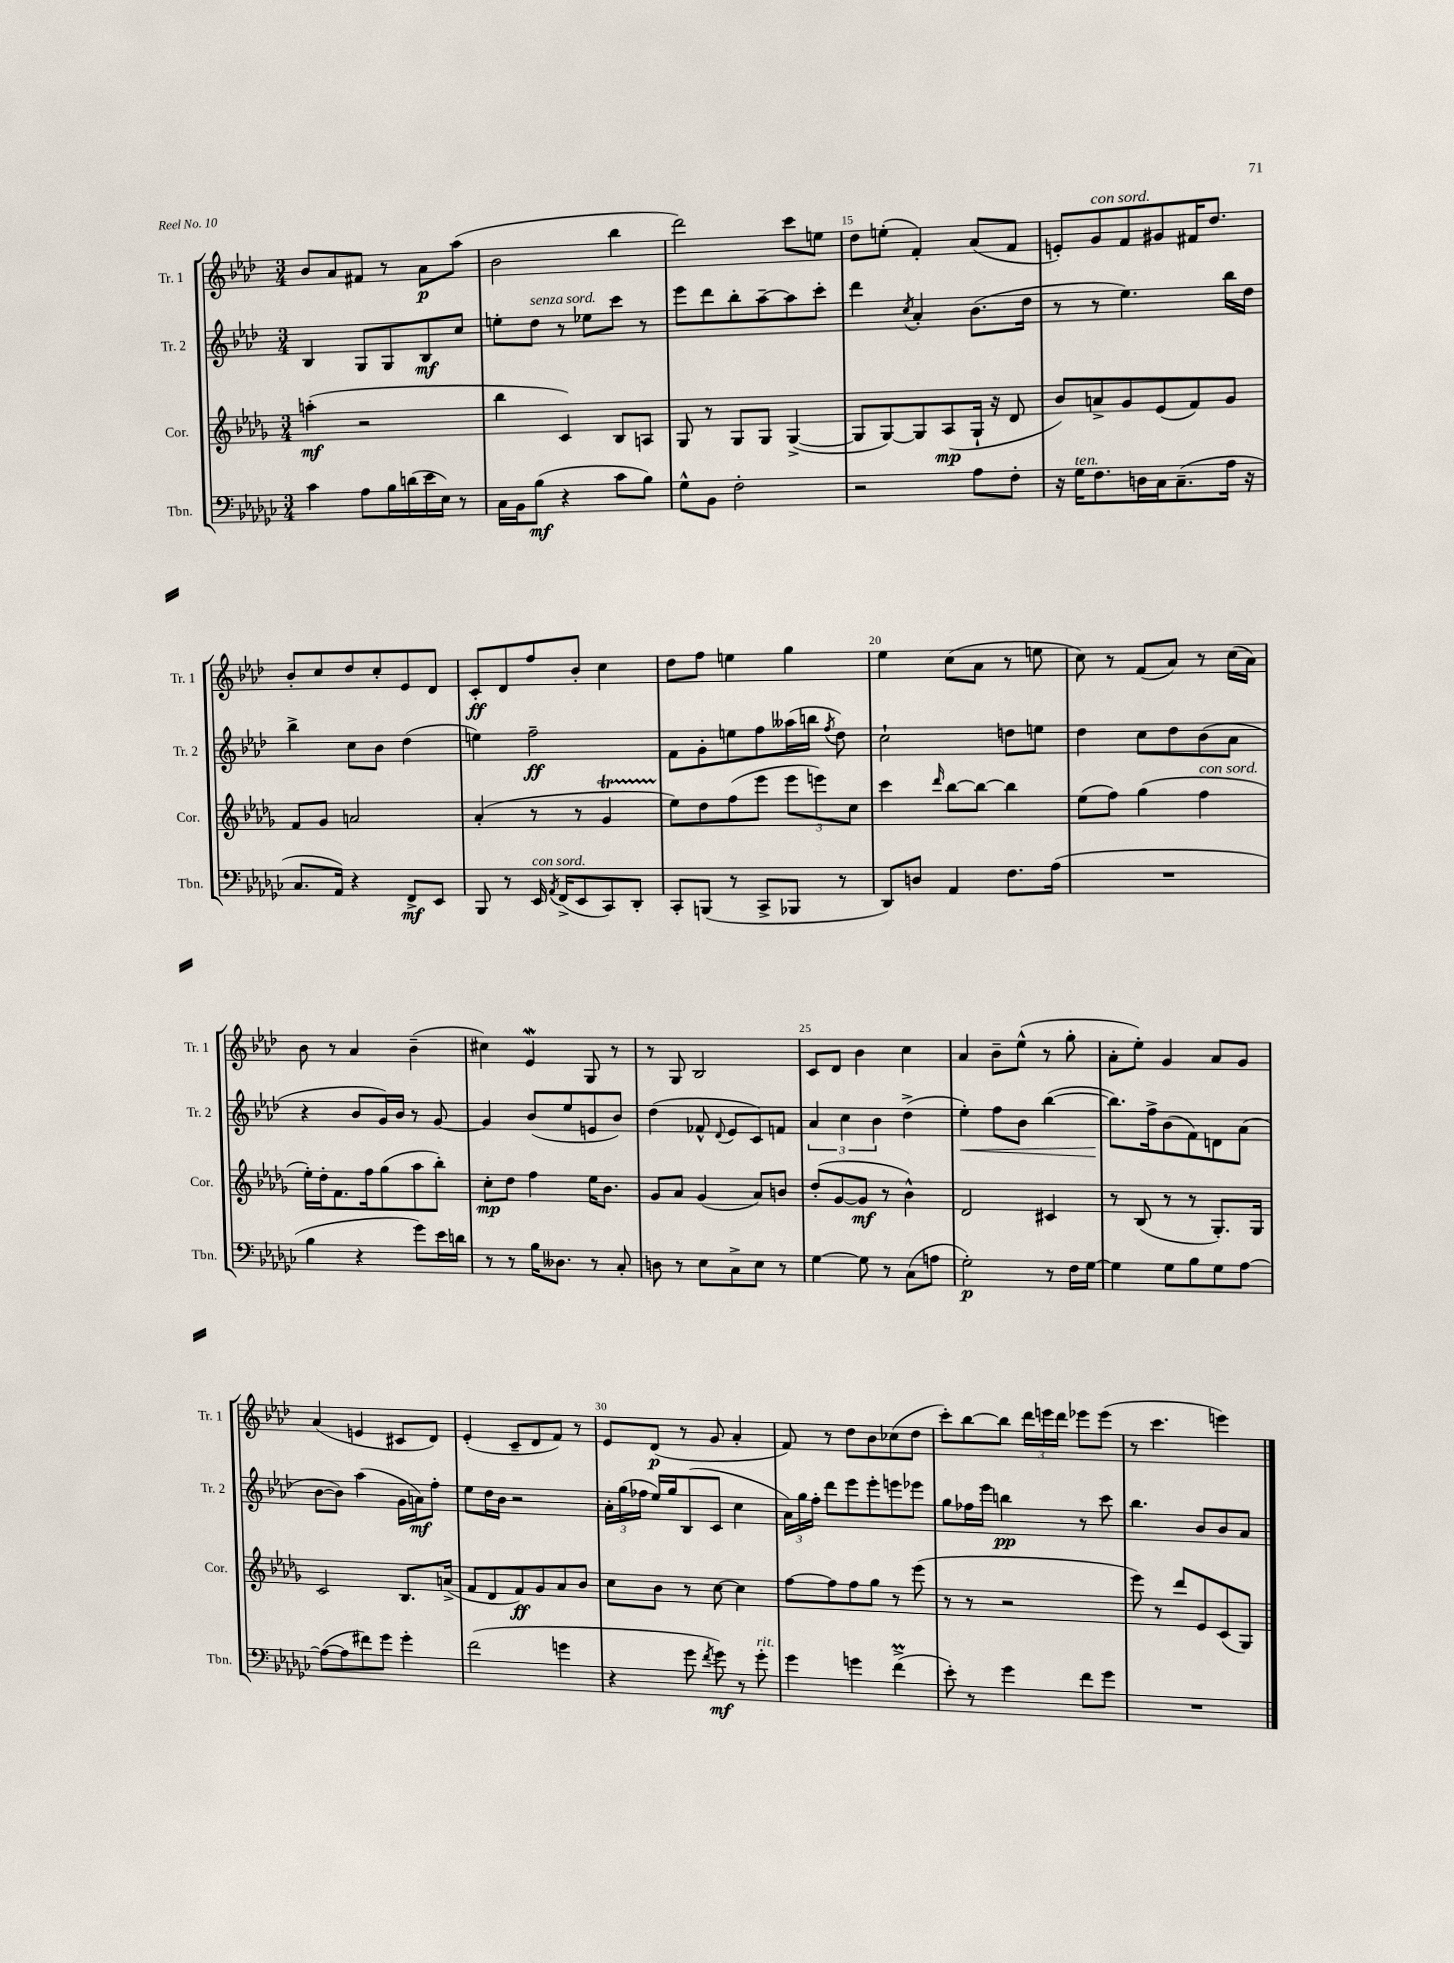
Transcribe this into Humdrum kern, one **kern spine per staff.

**kern	**kern	**kern	**kern
*staff4	*staff3	*staff2	*staff1
*clefF4	*clefG2	*clefG2	*clefG2
*k[b-e-a-d-g-c-]	*k[b-e-a-d-g-]	*k[b-e-a-d-]	*k[b-e-a-d-]
*M3/4	*M3/4	*M3/4	*M3/4
4c-	(4aa'	4B-	8b-
.	.	.	8a-
8A-	2r	8G	8f#
16B-	.	8G	8r
(16d	.	.	.
16e-	.	8B-	8a-
16E-)	.	.	.
8r	.	8cc	(8aa-
=	=	=	=
16C-	4bb-	8ee'	2b-
16BB-	.	.	.
(8B-	.	8dd-	.
4r	4c)	8r	.
.	.	8ee-	.
8c-	8B-	8ccc	4bb-
8B-)	8A	8r	.
=	=	=	=
8G-^^	8G-	8eee-	2ddd-)
8BB-	8r	8ddd-	.
2F'	8G-	8bb-'	.
.	8G-	[8aa-~	.
.	([4G-^	8aa-]	8ccc
.	.	8ccc'	8ee
=	=	=	=
2r	8G-]	4ddd-	8dd-
.	[8G-)	.	(8ee'
.	.	8qcc	.
.	8G-]	4a-'	4f')
.	(8A-	.	.
8A-	16G-`	(8.b-	(8a-
.	16r	.	.
8F'	8d-	.	8f
.	.	16dd-	.
=	=	=	=
16r	8b-)	8r	8e')
16G-	.	.	.
8.F	8a^	8r	8g
.	8g-	4.ee-)	8f
16D	.	.	.
16C-	(8e-	.	8g#
(8.C-~	.	.	.
.	8f)	.	16f#
.	.	.	8.dd-
16A-	8g-	16bb-	.
16r	.	16dd-	.
=	=	=	=
8.C-	8f	4bb-^	8b-'
.	8g-	.	8cc
16AA-)	.	.	.
4r	2a	8cc	8dd-
.	.	8b-	8cc'
8FF^	.	(4dd-	8e-
8EE-	.	.	8d-
=	=	=	=
8BBB-	(4a-'	4ee)	8c'
8r	.	.	8d-
16EE-	8r	2ff~	8ff
8qAA-	.	.	.
(16FF^	.	.	.
8EE-	8r	.	8b-'
8CC-)	4g-	.	4cc
8DD-'	.	.	.
=	=	=	=
8CC-'	8ee-)	8f	8dd-
(8BBB	8dd-	8g'	8ff
8r	(8ff	8ee	4ee
8CC-^	8eee-	8ff	.
8BBB-	12eee-	(16aa--	4gg
.	.	16bb	.
.	12eee)	.	.
.	.	8qff	.
8r	.	8dd-)	.
.	12cc	.	.
=	=	=	=
8DD-)	4ccc	2cc`	4ee-
8D	.	.	.
.	16qqddd-	.	.
4AA-	[8bb-	.	(8cc
.	8bb-_	.	8a-
8.F	4bb-]	8dd	8r
.	.	8ee	8ee
(16A-	.	.	.
=	=	=	=
2.r	(8ee-	4dd-	8cc)
.	8ff)	.	8r
.	(4gg-	8cc	(8f
.	.	8dd-	8a-)
.	4ff	(8b-	8r
.	.	8a-	(16cc
.	.	.	16a-)
=	=	=	=
4B-	16ee-')	4r	8b-
.	16dd-'	.	.
.	8.f	.	8r
4r	.	8b-	4a-
.	16ff	.	.
.	(8gg-	16g)	.
.	.	16b-	.
8g-)	8aa-	8r	(4b-~
16e-	8bb-')	[8g	.
16d	.	.	.
=	=	=	=
8r	8cc'	4g]	4cc#)
8r	8dd-	.	.
16B-	4ff	(8b-	4e-
8.D--	.	.	.
.	.	8ee-	.
8r	16ee-	8e	8G
.	8.b-	.	.
8C-'	.	8b-)	8r
=	=	=	=
8D	8g-	(4dd-	8r
8r	8a-	.	8G
8E-	(4g-	8f-^^	2B-
.	.	8qqd-	.
8C-^	.	8e-	.
8E-	8a-)	8c)	.
8r	8b	8f	.
=	=	=	=
[4G-	(8dd-'	6a-	8c
.	[8g-	.	8d-
.	.	6cc	.
8G-]	8g-]	.	4b-
.	.	6b-	.
8r	8r	.	.
(8C-	4b-^^)	(4dd-^	4cc
8A	.	.	.
=	=	=	=
2G-')	2d-	4ee-')	4a-
.	.	8ff	8b-~
.	.	8b-	(8ee-^^
8r	4c#	([4bb-	8r
16F	.	.	8gg'
[16G-	.	.	.
=	=	=	=
4G-]	8r	8.bb-])	8a-'
.	(8B-	.	8ee-')
.	.	16ff^	.
8G-	8r	(8b-	4g
8B-	8r	8f)	.
8G-	8.G-')	8d	8a-
[8A-	.	(8a-	8g
.	16G-	.	.
=	=	=	=
(8A-_	2c	[8b-	(4a-
8A-]	.	8b-])	.
8f#)	.	(4aa-	4e
8g-	.	.	.
4g-'	8.B-	16g	8c#
.	.	16a)	.
.	.	8ff'	8d-)
.	(16a^	.	.
=	=	=	=
(2f	8f	8ee-	(4e-'
.	8d-	16dd-	.
.	.	16b-	.
.	8f)	2r	8c~
.	8g-	.	8d-
4g	8a-	.	8f)
.	8b-	.	8r
=	=	=	=
4r	8cc	24a-'	8e-
.	.	(24gg	.
.	.	24ff-	.
.	8b-	16ee-)	(8d-
.	.	16gg	.
8g-	8r	(8B-	8r
8qf	.	.	.
8g-)	[8cc	8c	8g
8r	4cc]	4cc	4a-'
8g-'	.	.	.
=	=	=	=
4g-	[8ff	24a-)	8f)
.	.	24gg	.
.	.	24ff'	.
.	8ff]	8ddd-	8r
4g	8ff	8eee-	8dd-
.	8gg-	8eee-'	8b-
(4f^	8r	8eee	(8cc-
.	(8eee-	8eee-	8dd-
=	=	=	=
8e-')	8r	8gg	8ccc')
8r	8r	16ff-	[8bb-
.	.	16eee-	.
4g-	2r	4bb	8bb-]
.	.	.	24ddd-
.	.	.	24eee
.	.	.	24ddd-
8f	.	8r	8eee-
8g-	.	8ccc	(8eee-
=	=	=	=
2.r	8eee-)	4.bb-	8r
.	8r	.	4.ccc
.	8ddd-	.	.
.	8e-	8b-	.
.	(8c	8b-	4eee)
.	8G-)	8a-	.
==	==	==	==
*-	*-	*-	*-
